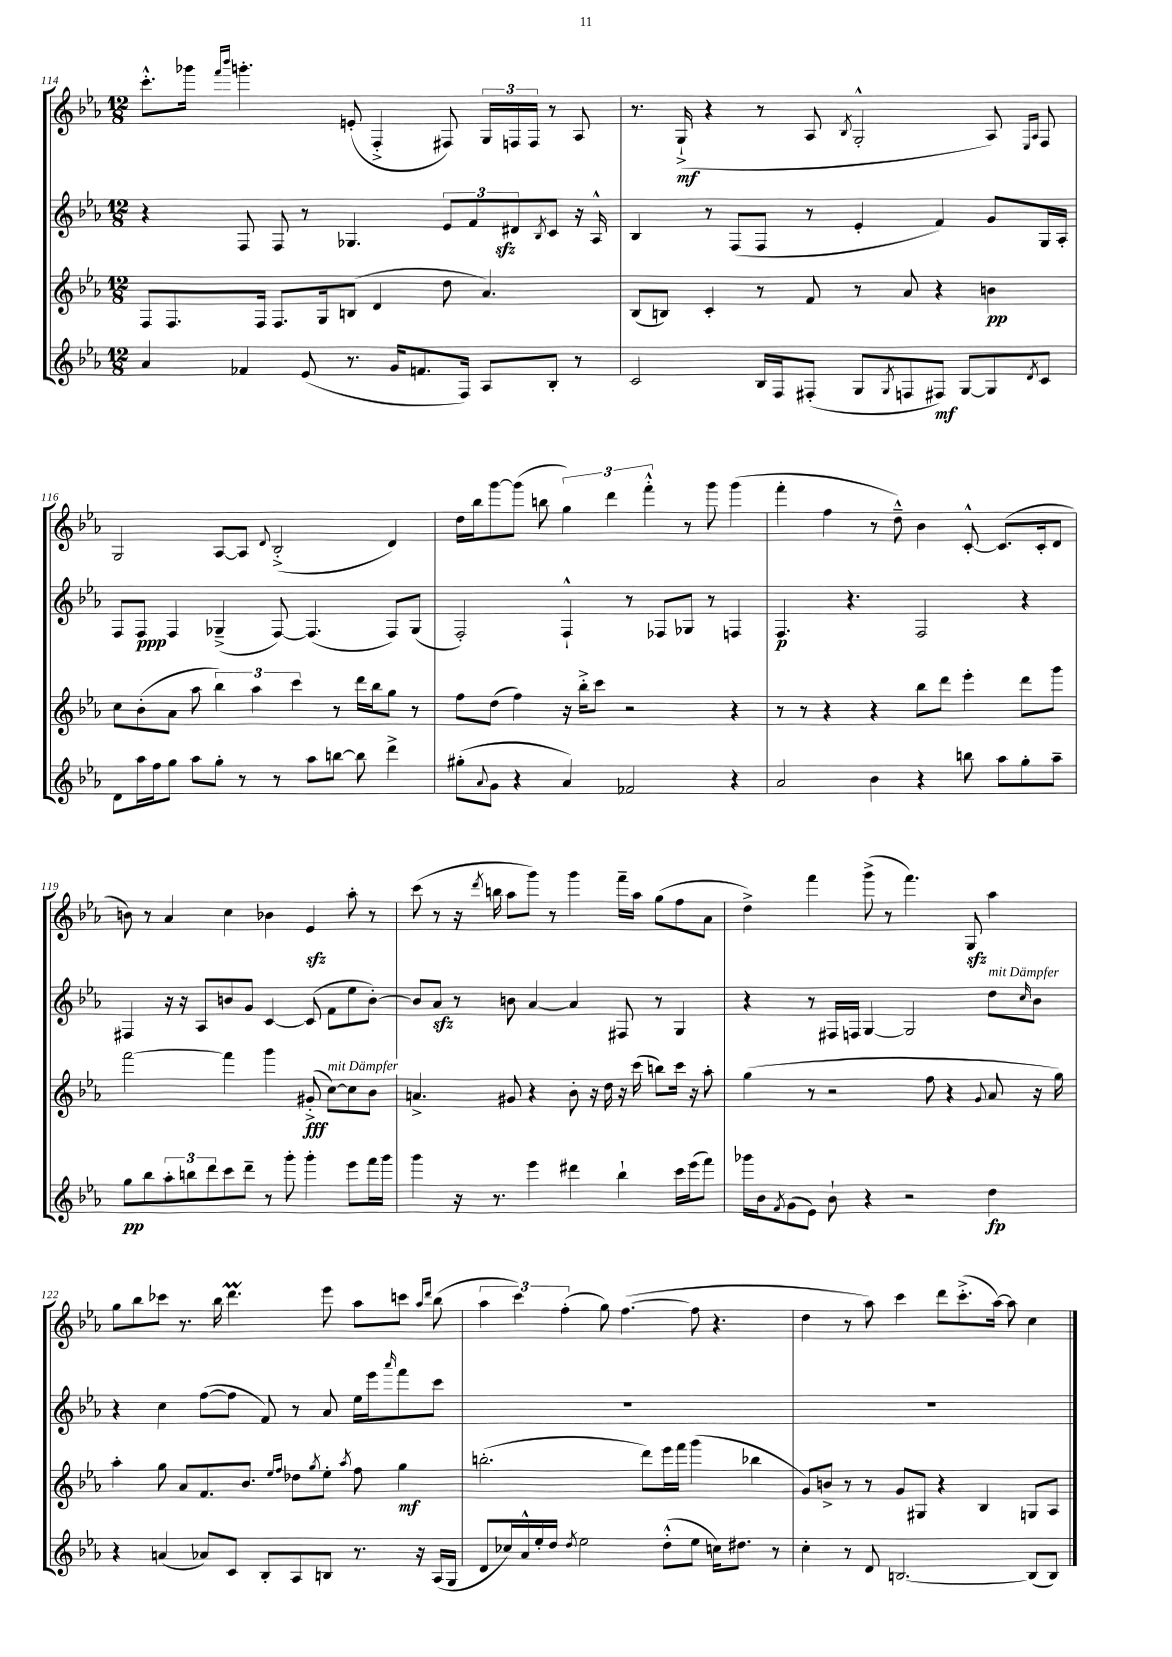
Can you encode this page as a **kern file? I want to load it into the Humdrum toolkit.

**kern	**kern	**kern	**kern
*staff4	*staff3	*staff2	*staff1
*clefG2	*clefG2	*clefG2	*clefG2
*k[b-e-a-]	*k[b-e-a-]	*k[b-e-a-]	*k[b-e-a-]
*M12/8	*M12/8	*M12/8	*M12/8
4a-	8F	4r	8.ccc'^^
.	8.F	.	.
.	.	.	16ggg-
.	.	.	16qqfff
.	.	.	16qqbbb-
4f-	.	8F	4.ggg'
.	16F	.	.
.	8.F	8F	.
(8e-	.	8r	.
.	16G	.	.
8.r	(8B	4.G-	(8e'
.	4d	.	4F'^
16g	.	.	.
8.f	.	.	.
.	8dd	12e-	8F#)
16F)	.	.	.
.	.	12f	.
8A-	4.a-)	.	24G
.	.	12d#	24F
.	.	.	24F
.	.	8qB-	.
8B-'	.	8c	8r
8r	.	16r	8A-
.	.	16A-^^	.
=	=	=	=
2c	(8B-	4B-	8.r
.	8B)	.	.
.	.	.	(16G`^
.	4c'	8r	4r
.	.	(8F	.
16B-	8r	8F	8r
16F	.	.	.
(8F#'	8f	8r	8A-
.	.	.	8qB-
8G	8r	4e-'	2G'^^
8qG	.	.	.
8F	8a-	.	.
8F#)	4r	4f)	.
[8G	.	.	.
8G]	4b	8g	8A-)
.	.	.	16qqE-
8qd	.	.	16qqA-
8c	.	16G	8F
.	.	16A-'	.
=	=	=	=
8d	8cc	8F	2G
16aa-	(8b-'	8F	.
16ff	.	.	.
8gg	8a-	4F	.
8aa-	8aa-	.	.
8gg'	6bb-)	(4G-~^	[8A-
8r	.	.	8A-]
.	6aa-	.	.
.	.	.	8qqd
8r	.	[8F)	(2B-'^
.	6ccc	.	.
8aa-	.	(4.F]	.
[8bb	8r	.	.
8bb]	16ddd	.	.
.	16bb-	.	.
4ddd^	8gg	8F)	4d)
.	8r	(8G-	.
=	=	=	=
(8gg#'	8ff	2F')	16dd
.	.	.	16bb-
8qqa-	.	.	.
8g	(8dd	.	[8ggg
4r	4ff)	.	(8ggg]
.	.	.	8bb
4a-)	16r	4F`^^	6gg)
.	16bb-'^	.	.
.	8ccc	.	.
.	.	.	6ddd
2f-	2r	8r	.
.	.	.	6fff'^^
.	.	8F-	.
.	.	8G-	8r
.	.	8r	8ggg
4r	4r	4F	(4ggg
=	=	=	=
2a-	8r	4.F	4fff'
.	8r	.	.
.	4r	.	4ff
.	.	4.r	.
4b-	4r	.	8r
.	.	.	8dd~^^)
4r	8bb-	2F	4b-
.	8ddd	.	.
8bb	4eee-'	.	[8c'^^
8aa-	.	.	(8.c]
8gg'	8ddd	4r	.
.	.	.	16c'
8aa-~	8ggg	.	8d
=	=	=	=
8gg	[2fff	4F#	8b)
8bb-	.	.	8r
12aa-'	.	16r	4a-
.	.	16r	.
12bb	.	.	.
.	.	8A-	.
12ddd	.	.	.
8ccc	4fff]	8b	4cc
8ddd~	.	8g	.
8r	4ggg	[4c	4b-
8ggg'	.	.	.
4ggg'	(8g#'^	(8c]	4e-
.	[8cc)	8f	.
8eee-	8cc]	8ee-	8aa-'
16fff	8b-	[8b')	8r
16ggg	.	.	.
=	=	=	=
4ggg	4.a^	8b]	(8ccc
.	.	8a-	8r
16r	.	8r	16r
.	.	.	8qddd
8.r	.	.	16bb
.	8g#	8b	8aa-
4eee-	4r	[4a-	8ggg)
.	.	.	8r
4ddd#	8b-'	4a-]	4ggg
.	16r	.	.
.	16dd	.	.
4bb-`	16r	8F#	16fff~
.	(16ccc	.	16aa-
.	8bb)	8r	(8gg
16ccc	16ccc	4G	8ff
(16eee-	16r	.	.
8fff)	8aa-'	.	8a-
=	=	=	=
16ggg-	(4gg	4r	4dd^)
16b-	.	.	.
8qf	.	.	.
(8g	.	.	.
8e-)	8r	8r	4fff
8b-`	2r	16F#	.
.	.	16F	.
4r	.	[4G	(8ggg^
.	.	.	8r
2r	.	2G]	4.fff)
.	8ff	.	.
.	4r	.	.
.	.	.	8G
.	8qqg	.	.
4dd	8a-	8dd	4aa-
.	.	16qqcc	.
.	16r	8b-	.
.	16gg)	.	.
=	=	=	=
4r	4aa-'	4r	8gg
.	.	.	8bb-
(4a	8gg	4cc	8ccc-
.	8a-	.	8.r
8a-)	8.f	([8ff	.
.	.	.	16bb-
8c	.	8ff]	4.ddd
.	8.b-	.	.
8B-'	.	8f)	.
.	16qqee-	.	.
.	16qqff	.	.
8A-	8dd-	8r	.
.	8qgg	.	.
8B	8ee-'	8a-	8eee-
.	8qaa-	.	.
8.r	8ff	16ee-	8aa-
.	.	16eee-	.
.	.	16qqaaa-	.
.	4gg	8fff	8ccc
16r	.	.	.
.	.	.	16qqaa-
.	.	.	16qqddd
(16A-	.	8ccc	(8bb-
16G	.	.	.
=	=	=	=
8d	(2.bb'	1.r	6aa-
16cc-)	.	.	.
.	.	.	6ccc)
16a-^^	.	.	.
16ee-'	.	.	.
16dd	.	.	.
.	.	.	(6ff'
8qdd	.	.	.
2ee-	.	.	.
.	.	.	8gg)
.	.	.	([4.ff
.	8ddd)	.	.
(8dd'^^	16eee-	.	.
.	16fff	.	.
8ee-	(4ggg	.	8ff]
16cc)	.	.	4.r
8.dd#	.	.	.
.	4bb-	.	.
8r	.	.	.
=	=	=	=
4cc'	8g)	1.r	4dd
.	8b^	.	.
8r	8r	.	8r
8d	8r	.	8aa-)
[2.B	8g	.	4ccc
.	8G#	.	.
.	4r	.	8ddd
.	.	.	(8.ccc'^
.	4B-	.	.
.	.	.	[16aa-)
.	.	.	8aa-]
(8B]	8G	.	4cc
8B)	8A-	.	.
==	==	==	==
*-	*-	*-	*-
